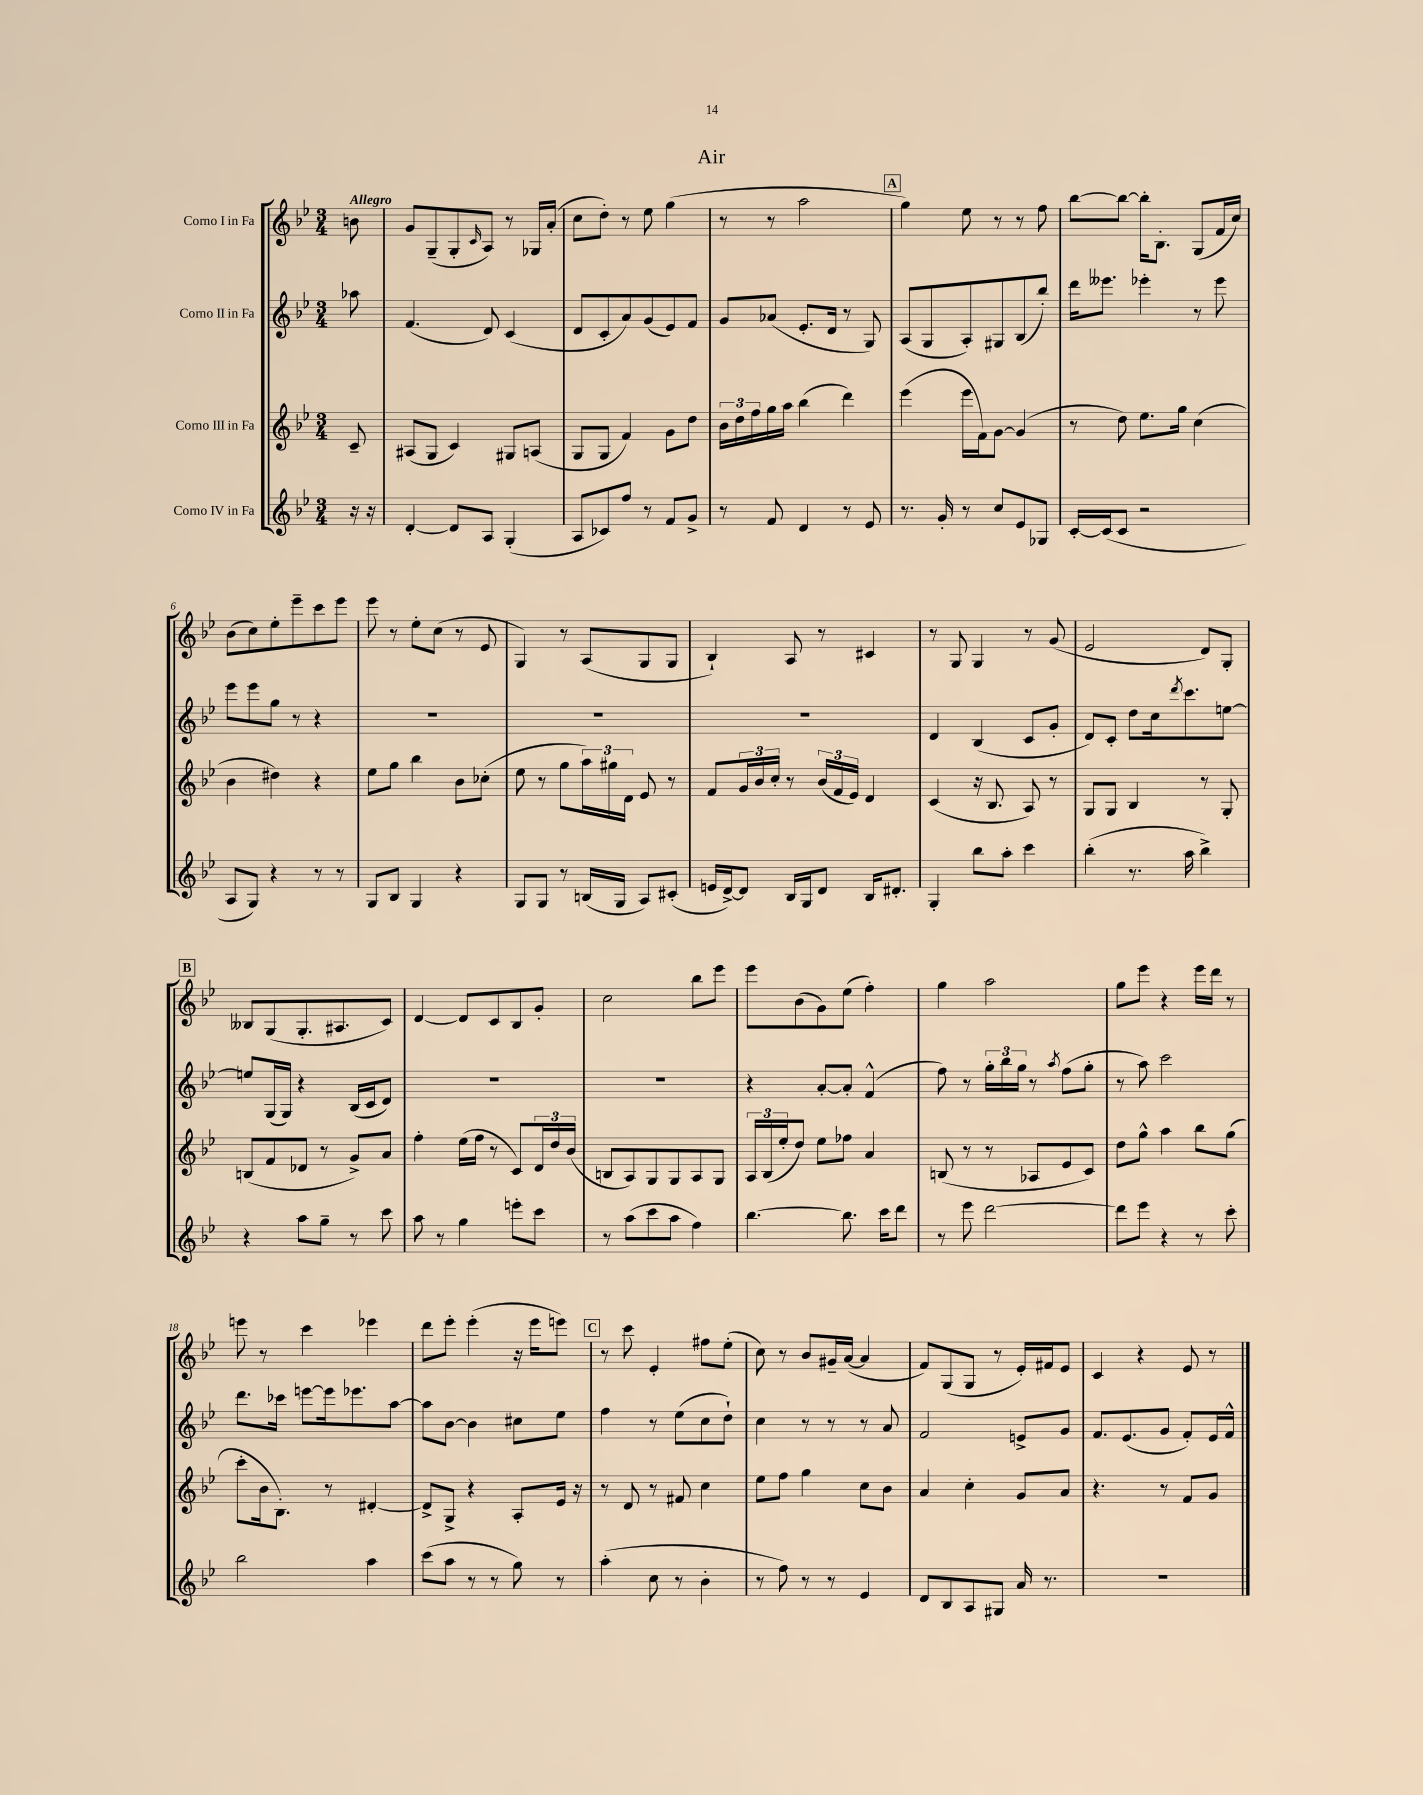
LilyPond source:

\header { title = "Air" }
<<
\new StaffGroup <<
\new Staff = "s0" \with { instrumentName = "Corno I in Fa" } {
    \clef treble \key bes \major \numericTimeSignature \time 3/4 \partial 8 \tempo "Allegro"
    b'8 |
    g'8 g8--( g8-. \grace { c'16 } a8) r8 ges16 a'16-.( |
    c''8 d''8-.) r8 ees''8 g''4( |
    r8 r8 a''2 |
    \mark \markup { \box "A" } g''4) ees''8 r8 r8 f''8 |
    bes''8~ bes''8~ bes''16-. bes8.-. g8( f'16 c''16) |
    bes'8( c''8) ees''8-. ees'''8-- c'''8 ees'''8 |
    ees'''8 r8 ees''8-. c''8( r8 ees'8 |
    g4) r8 a8( g8 g8 |
    bes4-!) a8 r8 cis'4 |
    r8 g8 g4 r8 g'8( |
    ees'2 d'8) g8-. |
    \mark \markup { \box "B" } beses8 g8( g8.-. ais8. c'8) |
    d'4~ d'8 c'8 bes8 g'8-. |
    c''2 bes''8 ees'''8 |
    ees'''8 bes'8( g'8) ees''8( f''4-.) |
    g''4 a''2 |
    g''8 ees'''8 r4 ees'''16 d'''16 r8 |
    e'''8 r8 c'''4 ees'''4 |
    d'''8 ees'''8-. ees'''4-.( r16 ees'''16 e'''8) |
    \mark \markup { \box "C" } r8 c'''8 ees'4-. fis''8 ees''8-.( |
    c''8) r8 bes'8 gis'16-- a'16~( a'4 |
    f'8) g8( g8 r8 ees'16-.) fis'16 ees'8 |
    c'4 r4 ees'8 r8 \bar "|." |
}
\new Staff = "s1" \with { instrumentName = "Corno II in Fa" } {
    \clef treble \key bes \major \numericTimeSignature \time 3/4 \partial 8
    aes''8 |
    f'4.( d'8) c'4( |
    d'8 c'8-. a'8) g'8( ees'8) f'8 |
    g'8 aes'8( ees'8.-. d'16 r8 g8) |
    \mark \markup { \box "A" } a8( g8 a8-.) gis8 bes8( bes''8-.) |
    d'''16 eeses'''8. ees'''4-. r8 ees'''8 |
    ees'''8 ees'''8 g''8 r8 r4 |
    R2. |
    R2. |
    R2. |
    d'4 bes4( c'8 g'8-. |
    d'8) c'8-. d''8 c''16 \acciaccatura { d'''8 } c'''8. e''8~ |
    \mark \markup { \box "B" } e''8 g16( g16) r4 bes16( c'16 d'8) |
    R2. |
    R2. |
    r4 a'8~-. a'8-. f'4-^( |
    f''8) r8 \tuplet 3/2 { g''16-. bes''16 g''16 } r8 \acciaccatura { a''8 } f''8( g''8-. |
    r8 a''8) c'''2 |
    d'''8. ces'''16 e'''8~ e'''16 ees'''8. a''8~ |
    a''8 bes'8~ bes'4 cis''8 ees''8 |
    \mark \markup { \box "C" } f''4 r8 ees''8( c''8 d''8-!) |
    c''4 r8 r8 r8 a'8 |
    f'2 e'8-> g'8 |
    f'8. ees'8.( g'8 f'8-.) ees'16 f'16-^ \bar "|." |
}
\new Staff = "s2" \with { instrumentName = "Corno III in Fa" } {
    \clef treble \key bes \major \numericTimeSignature \time 3/4 \partial 8
    c'8-- |
    ais8( g8 c'4) gis8 a8( |
    g8 g8 f'4) g'8 d''8 |
    \tuplet 3/2 { bes'16 d''16 f''16 } g''16 a''16 bes''4( d'''4) |
    \mark \markup { \box "A" } ees'''4( ees'''16 f'16) g'8~ g'4( |
    r8 d''8) ees''8. g''16 c''4( |
    bes'4 dis''4) r4 |
    ees''8 g''8 bes''4 bes'8 ces''8-.( |
    ees''8 r8 g''8 \tuplet 3/2 { a''16) gis''16 d'16 } ees'8 r8 |
    f'8 \tuplet 3/2 { g'16 bes'16 c''16-. } r8 \tuplet 3/2 { bes'16( f'16 ees'16) } d'4 |
    c'4( r16 bes8. a8) r8 |
    g8 g8 bes4 r8 g8-. |
    \mark \markup { \box "B" } b8( f'8 des'8 r8 g'8->) a'8 |
    f''4-. ees''16( f''16 r8 c'8) \tuplet 3/2 { d'16 d''16 bes'16( } |
    b8 a8) g8 g8 a8 g8 |
    \tuplet 3/2 { a16 bes16( ees''16-. } d''8) ees''8 fes''8 a'4 |
    b8( r8 r8 aes8 ees'8 c'8) |
    d''8 g''8-^ a''4 bes''8 g''8( |
    c'''8-. bes'16 bes8.-.) r8 dis'4~-. |
    dis'8-> g8-> r4 a8-. ees'16 r16 |
    \mark \markup { \box "C" } r8 d'8 r8 fis'8 c''4 |
    ees''8 f''8 g''4 c''8 bes'8 |
    a'4 c''4-. g'8 a'8 |
    r4. r8 f'8 g'8 \bar "|." |
}
\new Staff = "s3" \with { instrumentName = "Corno IV in Fa" } {
    \clef treble \key bes \major \numericTimeSignature \time 3/4 \partial 8
    r16 r16 |
    d'4~-. d'8 a8 g4-.( |
    a8 ces'8) f''8 r8 f'8 g'8-> |
    r8 f'8 d'4 r8 ees'8 |
    \mark \markup { \box "A" } r8. g'16-. r8 c''8 ees'8 ges8 |
    c'16~-. c'16( c'8 r2 |
    a8 g8) r4 r8 r8 |
    g8 bes8 g4 r4 |
    g8 g8 r8 b16( g16 a8) cis'8-.( |
    e'16 d'16~->) d'8 bes16 g16 d'8 bes16 dis'8.-. |
    g4-. bes''8 a''8-. c'''4 |
    bes''4-.( r8. a''16 bes''4->) |
    \mark \markup { \box "B" } r4 a''8 g''8-- r8 c'''8 |
    a''8 r8 g''4 e'''8-. c'''8 |
    r8 a''8( c'''8 a''8 f''4) |
    bes''4.~ bes''8. c'''16 d'''8 |
    r8 ees'''8 d'''2~ |
    d'''8 ees'''8 r4 r8 c'''8-. |
    bes''2 a''4 |
    c'''8( a''8 r8 r8 g''8) r8 |
    \mark \markup { \box "C" } a''4-.( c''8 r8 bes'4-. |
    r8 f''8) r8 r8 ees'4 |
    d'8 bes8 a8 gis8 a'16 r8. |
    R2. \bar "|." |
}
>>
>>
